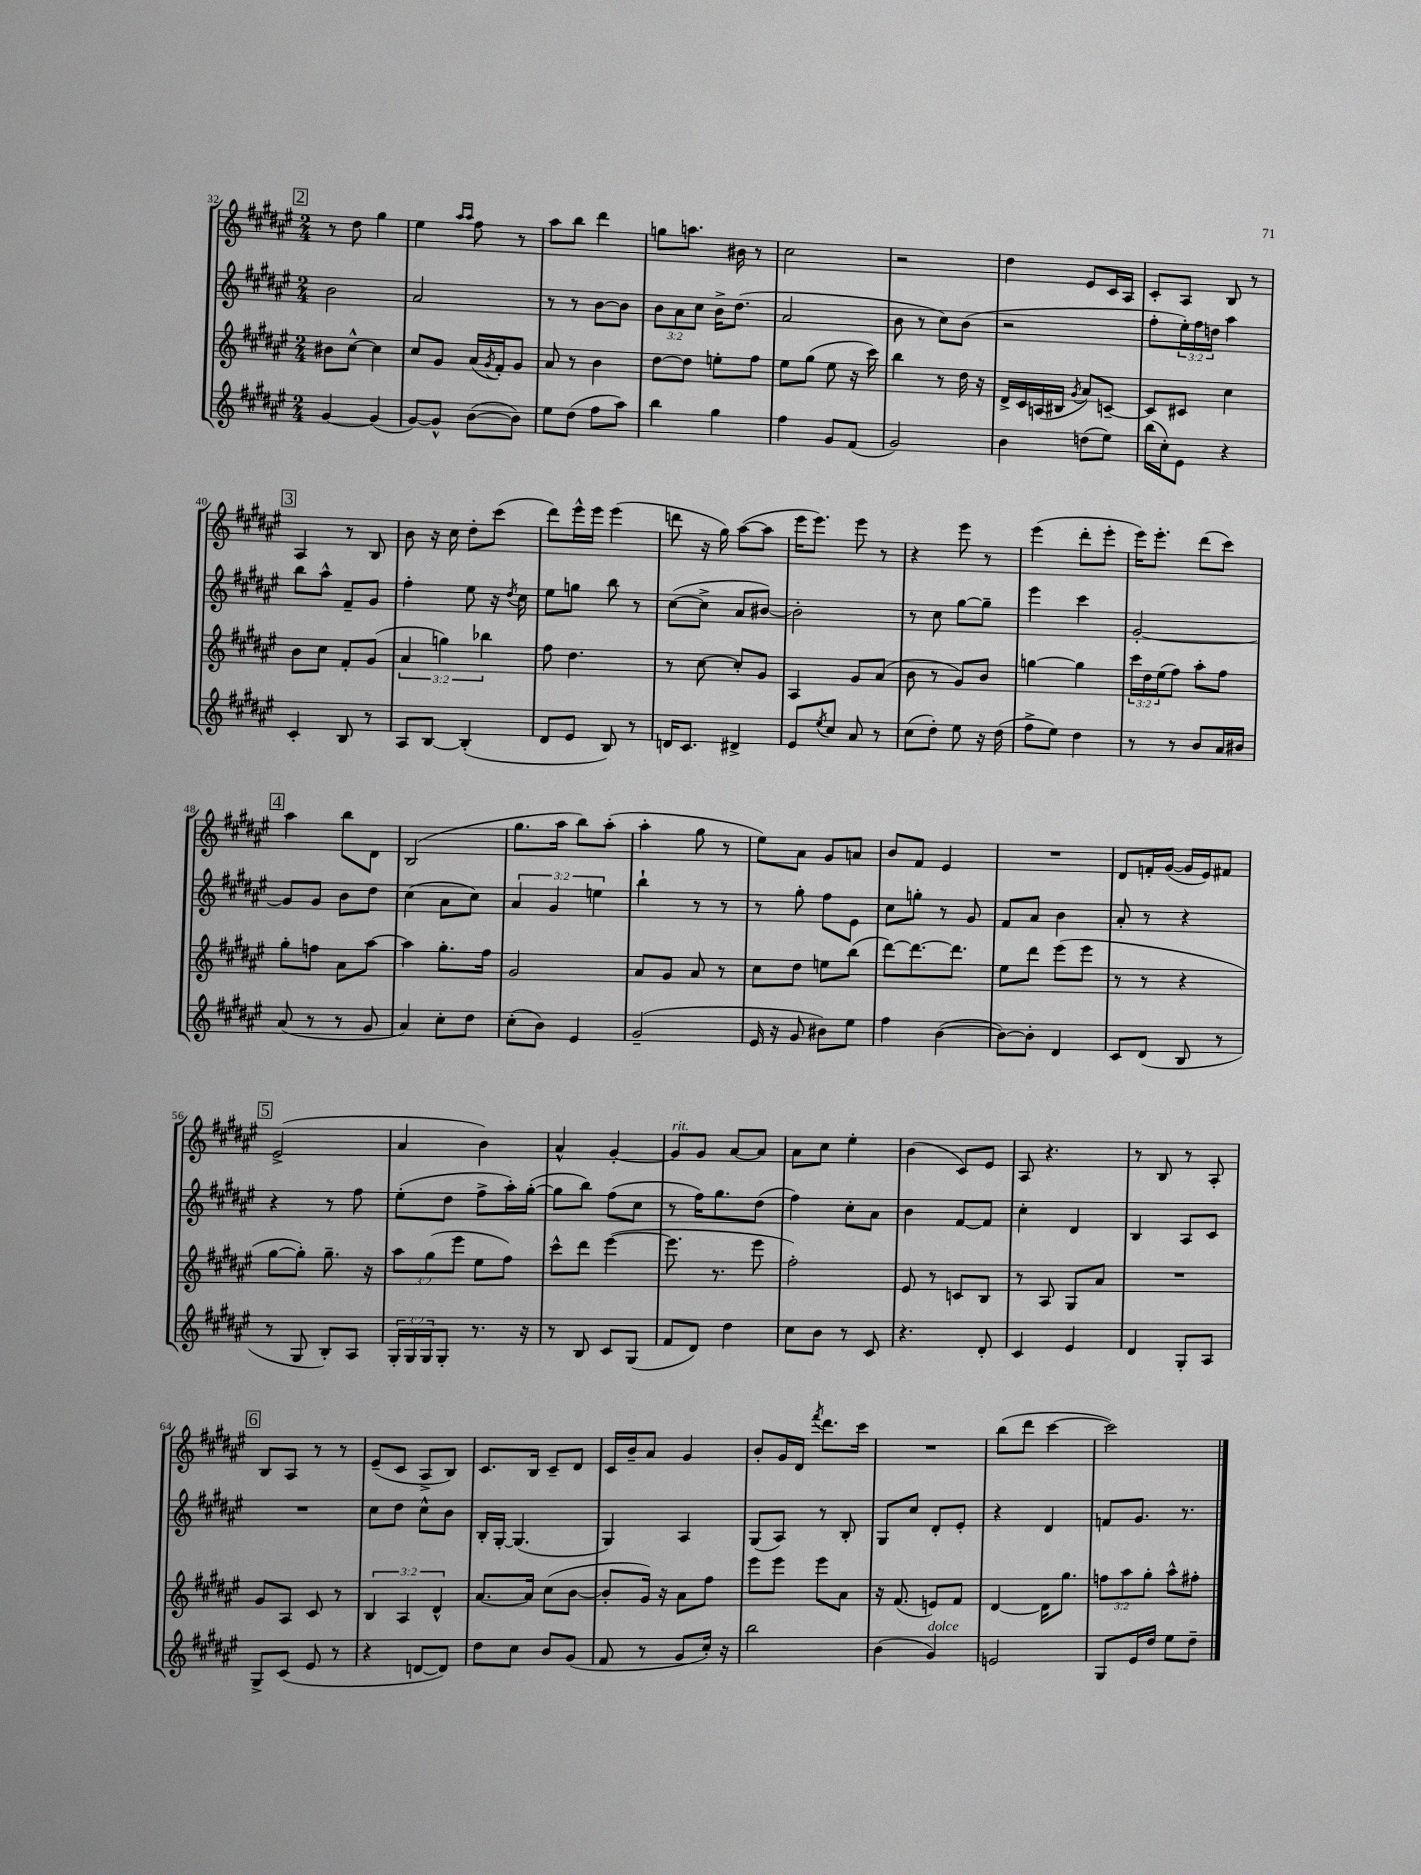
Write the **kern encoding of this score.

**kern	**kern	**kern	**kern
*staff4	*staff3	*staff2	*staff1
*clefG2	*clefG2	*clefG2	*clefG2
*k[f#c#g#d#a#e#]	*k[f#c#g#d#a#e#]	*k[f#c#g#d#a#e#]	*k[f#c#g#d#a#e#]
*M2/4	*M2/4	*M2/4	*M2/4
[4g#	8b#	2b	8r
.	[8cc#^^	.	8dd#
(4g#]	4cc#]	.	4gg#
=	=	=	=
[8g#)	8cc#	2a#	4ee#
8g#^^]	8g#	.	.
.	.	.	16qqaa#
.	.	.	16qqaa#
([8b	(16a#	.	8ff#
.	8qg#	.	.
.	16f#')	.	.
8b])	8g#	.	8r
=	=	=	=
8ee#	8a#	8r	8aa#
(8dd#	8r	8r	8bb
8ff#	4b	[8b	4ddd#
8aa#)	.	8b]	.
=	=	=	=
4bb	[8dd#	12b	8gg
.	.	12a#	.
.	8dd#]	.	8.aa
.	.	12cc#	.
4gg#	8ee'	16b^	.
.	.	(8.dd#	16b#
.	8ff#	.	8r
=	=	=	=
4ff#	8ee#	2a#	2cc#
.	(8gg#	.	.
8g#	8ee#	.	.
(8f#	16r	.	.
.	16ccc#)	.	.
=	=	=	=
2g#)	4bb	8b	2r
.	.	8r	.
.	8r	8cc#)	.
.	16dd#	(8b	.
.	16r	.	.
=	=	=	=
4b	16d#^	2r	4dd#
.	16c#	.	.
.	(16A	.	.
.	16B#	.	.
.	8qg#	.	.
(8dd	8a#)	.	8e#
8ee#)	[8c~	.	16c#
.	.	.	16A#
=	=	=	=
(16bb	8c]	8ff#'	8c#'
16cc#')	.	.	.
8e#	8c#	24ee#')	8A#
.	.	24ff#	.
.	.	24dd	.
4r	4cc#	4aa#	8B
.	.	.	8r
=	=	=	=
4c#'	8b	8bb	4A#
.	8cc#	8aa#^^	.
8B	8f#'	8f#~	8r
8r	(8g#	8g#	8B
=	=	=	=
8A#	6a#	4ff#'	8b
[8B	.	.	16r
.	6gg)	.	.
.	.	.	16cc#
(4B']	.	8ee#	8dd#'
.	6bb-	.	.
.	.	16r	(8ccc#
.	.	8qdd#	.
.	.	16cc#	.
=	=	=	=
8d#	8ff#	8ee#	8ddd#)
8e#	4.dd#	8gg	16eee#^^
.	.	.	16eee#
8B)	.	8bb	(4eee#
8r	.	8r	.
=	=	=	=
16d	8r	([8cc#	8ddd
8.c#	.	.	.
.	[8cc#	8cc#^]	16r
.	.	.	16gg#)
4d#^	8cc#']	8a#	([8aa#
.	8g#	[8b#)	8aa#]
=	=	=	=
8e#	4A#	2b#']	16eee#
.	.	.	8.eee#)
8qee#	.	.	.
8cc#	.	.	.
8a#	8g#	.	8eee#
8r	(8a#	.	8r
=	=	=	=
(8cc#	8b	8r	4r
8dd#')	8r	8cc#	.
8ee#	8g#)	[8gg#	8eee#
16r	8b	8gg#~]	8r
(16dd#	.	.	.
=	=	=	=
8ff#^	[4gg	4eee#	(4eee#
8ee#)	.	.	.
4dd#	4gg]	4ccc#	8ddd#'
.	.	.	8eee#'
=	=	=	=
8r	24ccc#	[2g#'	16eee#)
.	24dd#	.	.
.	.	.	8.eee#'
.	(24ee#	.	.
8r	8ff#)	.	.
8b	8aa#'	.	(8ddd#
16a#	8ff#	.	8ccc#)
16b#	.	.	.
=	=	=	=
(8a#	8gg#'	8g#]	4aa#
8r	8ff	8g#	.
8r	8a#	8b	8bb
8g#	[8aa#	8dd#	8d#
=	=	=	=
4a#)	4aa#]	(4cc#	(2B
8cc#'	8.gg#'	8a#	.
8dd#	.	8cc#)	.
.	16ff#	.	.
=	=	=	=
(8cc#'	2g#	6a#	8.gg#
8b)	.	.	.
.	.	6g#	.
.	.	.	16aa#
4e#	.	.	8bb)
.	.	6ee	.
.	.	.	(8aa#'
=	=	=	=
(2g#~	8a#	4bb`	4aa#'
.	8g#	.	.
.	8a#	8r	8gg#
.	8r	8r	8r
=	=	=	=
16e#	8cc#	8r	8ee#)
16r	.	.	.
8g#	8dd#	8gg#'	8a#
8b#)	8ee	8ff#	8g#
8ee#	(8bb	8e#	8a
=	=	=	=
4ff#	[8ddd#)	8cc#	8b
.	8.ddd#_	8gg'	8f#
([4b	.	8r	4e#
.	8.ddd#]	.	.
.	.	8g#	.
=	=	=	=
8b_)	8ee#	8f#	2r
8b']	8ddd#	8a#	.
4d#	(8eee#	4b	.
.	8eee#	.	.
=	=	=	=
8c#	8r	8a#'	8d#
(8d#	8r	8r	16f'
.	.	.	([16g#
8B	4r	4r	16g#]
.	.	.	16e#)
8r	.	.	8f#
=	=	=	=
8r	[8gg#	4r	(2e#^
8G#	8gg#'])	.	.
8B')	8.gg#~	8r	.
8A#	.	8ff#	.
.	16r	.	.
=	=	=	=
24G#'	12aa#	(8ee#'	4a#
24G#	.	.	.
24G#	(12gg#	.	.
8G#'	.	8dd#	.
.	12eee#	.	.
8.r	8ee#	8ff#^	4b)
.	8ff#)	16aa#')	.
16r	.	([16gg#'	.
=	=	=	=
8r	8ccc#^^	8gg#]	4a#^^
8B	8ddd#	8bb)	.
8c#	([4eee#	(8ff#	[4g#'
(8G#	.	8cc#	.
=	=	=	=
8f#	8.eee#]	8r	8g#]
8d#)	.	16ff#)	8g#
.	8.r	8.gg#	.
4dd#	.	.	[8a#
.	8eee#	(8dd#	8a#]
=	=	=	=
8cc#	2ff#')	4ff#)	8a#
8b	.	.	8cc#
8r	.	8cc#'	4ee#'
8c#	.	8a#	.
=	=	=	=
4.r	8e#	4b	(4b
.	8r	.	.
.	8c	[8f#	8c#)
8d#'	8B	8f#]	8e#
=	=	=	=
4c#	8r	4cc#'	8A#
.	8A#	.	4.r
4e#	8G#	4d#	.
.	8a#	.	.
=	=	=	=
4d#	2r	4B	8r
.	.	.	8B
8G#'	.	8A#	8r
8A#	.	8c#	8A#'
=	=	=	=
8G#^	8g#	2r	8B
(8c#	8A#	.	8A#
8e#	8c#	.	8r
8r	8r	.	8r
=	=	=	=
4r	6B	8cc#	(8e#~
.	.	8dd#	8c#
.	6A#	.	.
[8d	.	8cc#^^	8A#^
.	6d#^^	.	.
8d])	.	8b	8B)
=	=	=	=
8dd#	[8.a#	16B'	8.c#
.	.	[16G#'	.
8cc#	.	(4.G#]	.
.	16a#]	.	16B
8b	(8cc#	.	8c#~
(8g#	[8b	.	8d#
=	=	=	=
8f#	8b']	4G#)	16c#
.	.	.	16b~
8r	16g#)	.	8a#
.	16r	.	.
8g#	8a#	4A#	4g#
16cc#')	8ff#	.	.
16r	.	.	.
=	=	=	=
2bb	8eee#	(8G#	8b'
.	8eee#	8A#)	16g#
.	.	.	16d#
.	.	.	8qfff#
.	8eee#	8r	8.ddd#
.	8a#	8B'	.
.	.	.	16ccc#
=	=	=	=
(4b	16r	8G#	2r
.	(8.f#	.	.
.	.	8cc#	.
4g#)	8e)	8d#'	.
.	8f#	8e#'	.
=	=	=	=
2e	[4d#	4r	(8bb
.	.	.	8ddd#
.	16d#]	4d#	[4ccc#
.	8.gg#	.	.
=	=	=	=
8G#	12ff	8f	2ccc#])
.	12aa#	.	.
16e#	.	8.g#	.
.	12gg#'	.	.
16dd#	.	.	.
8ee#	8aa#^^	.	.
.	.	8.r	.
8dd#~	8ff#'	.	.
==	==	==	==
*-	*-	*-	*-
